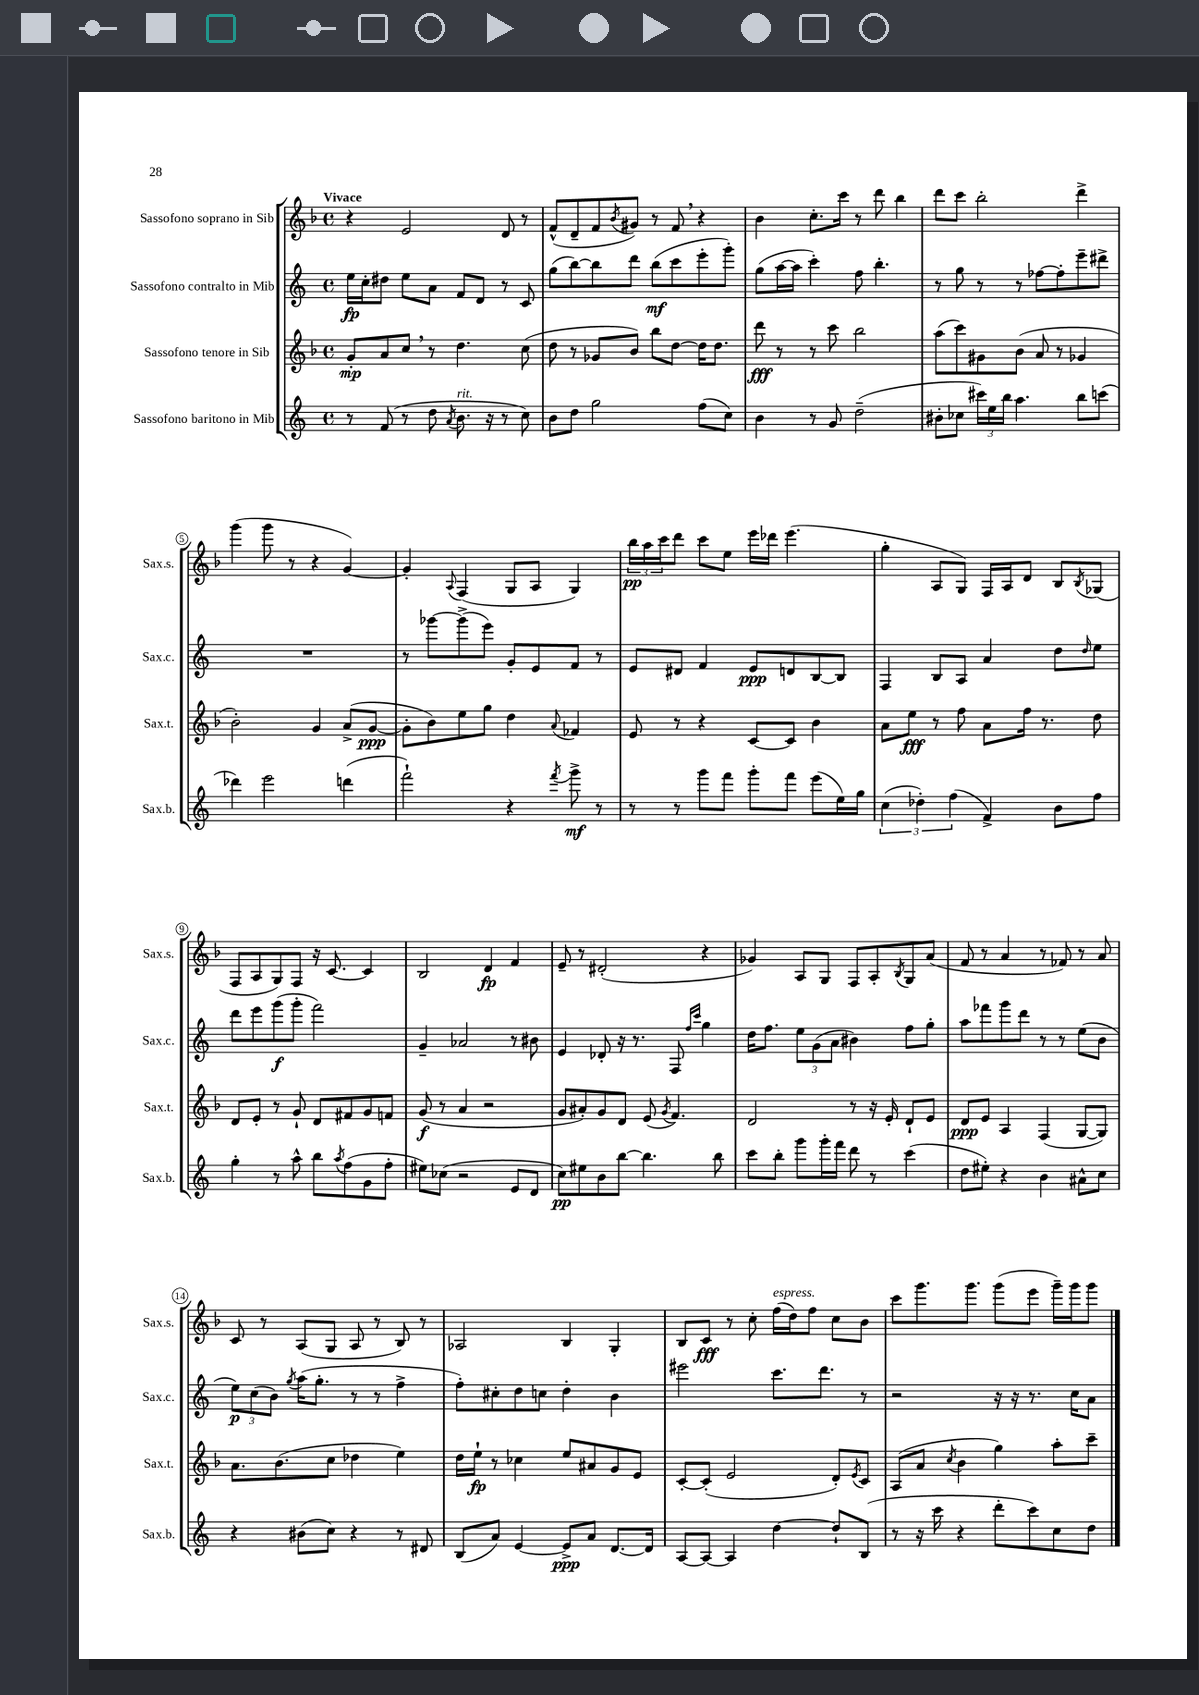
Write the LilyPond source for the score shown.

<<
\new StaffGroup <<
\new Staff = "s0" \with { instrumentName = "Sassofono soprano in Sib" shortInstrumentName = "Sax.s." } {
    \clef treble \key f \major \defaultTimeSignature \time 4/4 \tempo "Vivace"
    r4 e'2 d'8 r8 |
    f'8-^( d'8-- f'8 \acciaccatura { bes'8 } gis'8) r8 f'8 \breathe r4 |
    bes'4 c''8.-. c'''16 r8 d'''8 bes''4 |
    d'''8 c'''8 bes''2-. d'''4-> |
    g'''4( g'''8 r8 r4 g'4~) |
    g'4-. \appoggiatura { a8 } f4( g8 a8 g4) |
    \tuplet 3/2 { bes''16\pp a''16 c'''16 } d'''8 c'''8 e''8 e'''16 des'''16 e'''4.( |
    g''4-. a8 g8) f16 a16 d'8 bes8 \acciaccatura { bes8 } ges8( |
    f8 a8 g8) f8 r16 c'8.~ c'4 |
    bes2 d'4\fp f'4 |
    e'8-- r8 dis'2-.( r4 |
    ges'4) a8 g8 f8 a8-. \acciaccatura { bes8 } g8 a'8( |
    f'8 r8 a'4 r8 fes'8) r8 a'8 |
    c'8 r8 a8( g8 a8 r8 bes8) r8 |
    aes2 bes4 g4-. |
    bes8 c'8\fff r8 c''8-. f''16^\markup { \italic "espress." }( d''16) f''8 c''8 bes'8 |
    c'''8 g'''8. g'''8. g'''8( e'''8 g'''16--) g'''16 g'''8 \bar "|." |
}
\new Staff = "s1" \with { instrumentName = "Sassofono contralto in Mib" shortInstrumentName = "Sax.c." } {
    \clef treble \key c \major \defaultTimeSignature \time 4/4
    e''16\fp c''16-. dis''8 e''8 a'8 f'8 d'8 r8 c'8 |
    g''8( b''8~) b''8 d'''8 b''8\mf( c'''8 e'''8-. g'''8-.) |
    g''8( a''16~ a''16 c'''4-.) f''8 b''4.-. |
    r8 g''8 r8 r8 fes''8~ fes''8-. e'''8-- dis'''8-> |
    R1 |
    r8 ges'''8~ ges'''8->( e'''8) g'8-. e'8 f'8 r8 |
    e'8 dis'8 f'4 e'8\ppp d'8 b8~ b8 |
    f4 b8 a8 a'4 d''8 \grace { d''16 } e''8 |
    d'''8 e'''8 g'''8\f( g'''8-. f'''2) |
    g'4-- aes'2 r8 bis'8 |
    e'4 des'8-. r16 r8. f8 \grace { f''16 c'''16 } g''4 |
    d''16 f''8. \tuplet 3/2 { e''8 g'8( a'8 } bis'4) f''8 g''8-. |
    a''8 fes'''8 g'''8 d'''8 r8 r8 e''8( b'8 |
    \tuplet 3/2 { e''8\p) c''8( b'8) } \acciaccatura { g''8 } a''16( g''8.-. r8 r8 f''4-> |
    f''8-.) cis''8-. d''8 c''8 d''4-. b'4 |
    eis'''2 c'''8. d'''8. r8 |
    r2 r16 r16 r8. c''16 a'8 \bar "|." |
}
\new Staff = "s2" \with { instrumentName = "Sassofono tenore in Sib" shortInstrumentName = "Sax.t." } {
    \clef treble \key f \major \defaultTimeSignature \time 4/4
    g'8-.\mp a'8 c''8 \breathe r8 d''4. c''8( |
    d''8 r8 ges'8 bes'8) bes''8 d''8~ d''16 d''8. |
    d'''8\fff r8 r8 c'''8 bes''2 |
    a''8( c'''8) gis'8 bes'8( a'8 r8 ges'4 |
    bes'2-.) g'4 a'8->( g'8~\ppp |
    g'8-. bes'8) e''8 g''8 d''4 \appoggiatura { a'8 } fes'4 |
    e'8 r8 r4 c'8~ c'8 bes'4 |
    a'8 e''8\fff r8 f''8 a'8 f''16 r8. d''8 |
    d'8 e'8-. r8 g'8-! d'8 fis'8 g'8 f'8 |
    g'8\f( r8 a'4 r2 |
    g'8 ais'8-.) g'8 d'8 e'8( \acciaccatura { g'8 } f'4.) |
    d'2 r8 r16 e'16-. d'8-! e'8 |
    d'8\ppp e'8 a4 f4( g8~ g8) |
    a'8. bes'8.( c''8 des''4 e''4) |
    d''16 e''16-!\fp r8 ces''4 e''8 ais'8 g'8 e'8 |
    c'8~-. c'8-.( e'2 d'8-.) \acciaccatura { e'8 } c'8 |
    a8( a'8 \acciaccatura { c''8 } bes'4 g''4) a''8-. c'''8-- \bar "|." |
}
\new Staff = "s3" \with { instrumentName = "Sassofono baritono in Mib" shortInstrumentName = "Sax.b." } {
    \clef treble \key c \major \defaultTimeSignature \time 4/4
    r8 f'8( r8 d''8 \acciaccatura { a'8 } b'8.^\markup { \italic "rit." } r16 r8 c''8) |
    b'8 d''8 g''2 f''8( c''8) |
    b'4 r8 g'8 d''2--( |
    bis'8-. ces''8 \tuplet 3/2 { cis'''16) e''16 b''16 } a''4. b''8 c'''8( |
    des'''4) e'''2 d'''4( |
    f'''2-!) r4 \acciaccatura { f'''8 } g'''8->\mf r8 |
    r8 r8 g'''8 f'''8 g'''8-. f'''8 e'''8( e''16) g''16 |
    \tuplet 3/2 { c''4( des''4-.) f''4( } f'4->) b'8 f''8 |
    g''4-. r8 a''8-^ b''8 \acciaccatura { a''8 } f''8( g'8 f''8-. |
    eis''8) ces''8( r2 e'8 d'8 |
    c''8\pp) eis''8 b'8 b''8~ b''4. b''8 |
    c'''8 b''8-. g'''8 g'''16-. f'''16 d'''8 r8 c'''4( |
    d''8 eis''8-.) r4 b'4 ais'8-^ c''8 |
    r4 bis'8( c''8) r4 r8 dis'8 |
    b8( a'8) e'4~ e'8->\ppp a'8 d'8.~ d'16 |
    a8~ a8~ a4 d''4~ d''8-! b8( |
    r8 r16 c'''16 r4 d'''8-. c'''8) c''8 d''8 \bar "|." |
}
>>
>>
\layout { \context { \Score \override BarNumber.stencil = #(make-stencil-circler 0.1 0.3 ly:text-interface::print) } }
